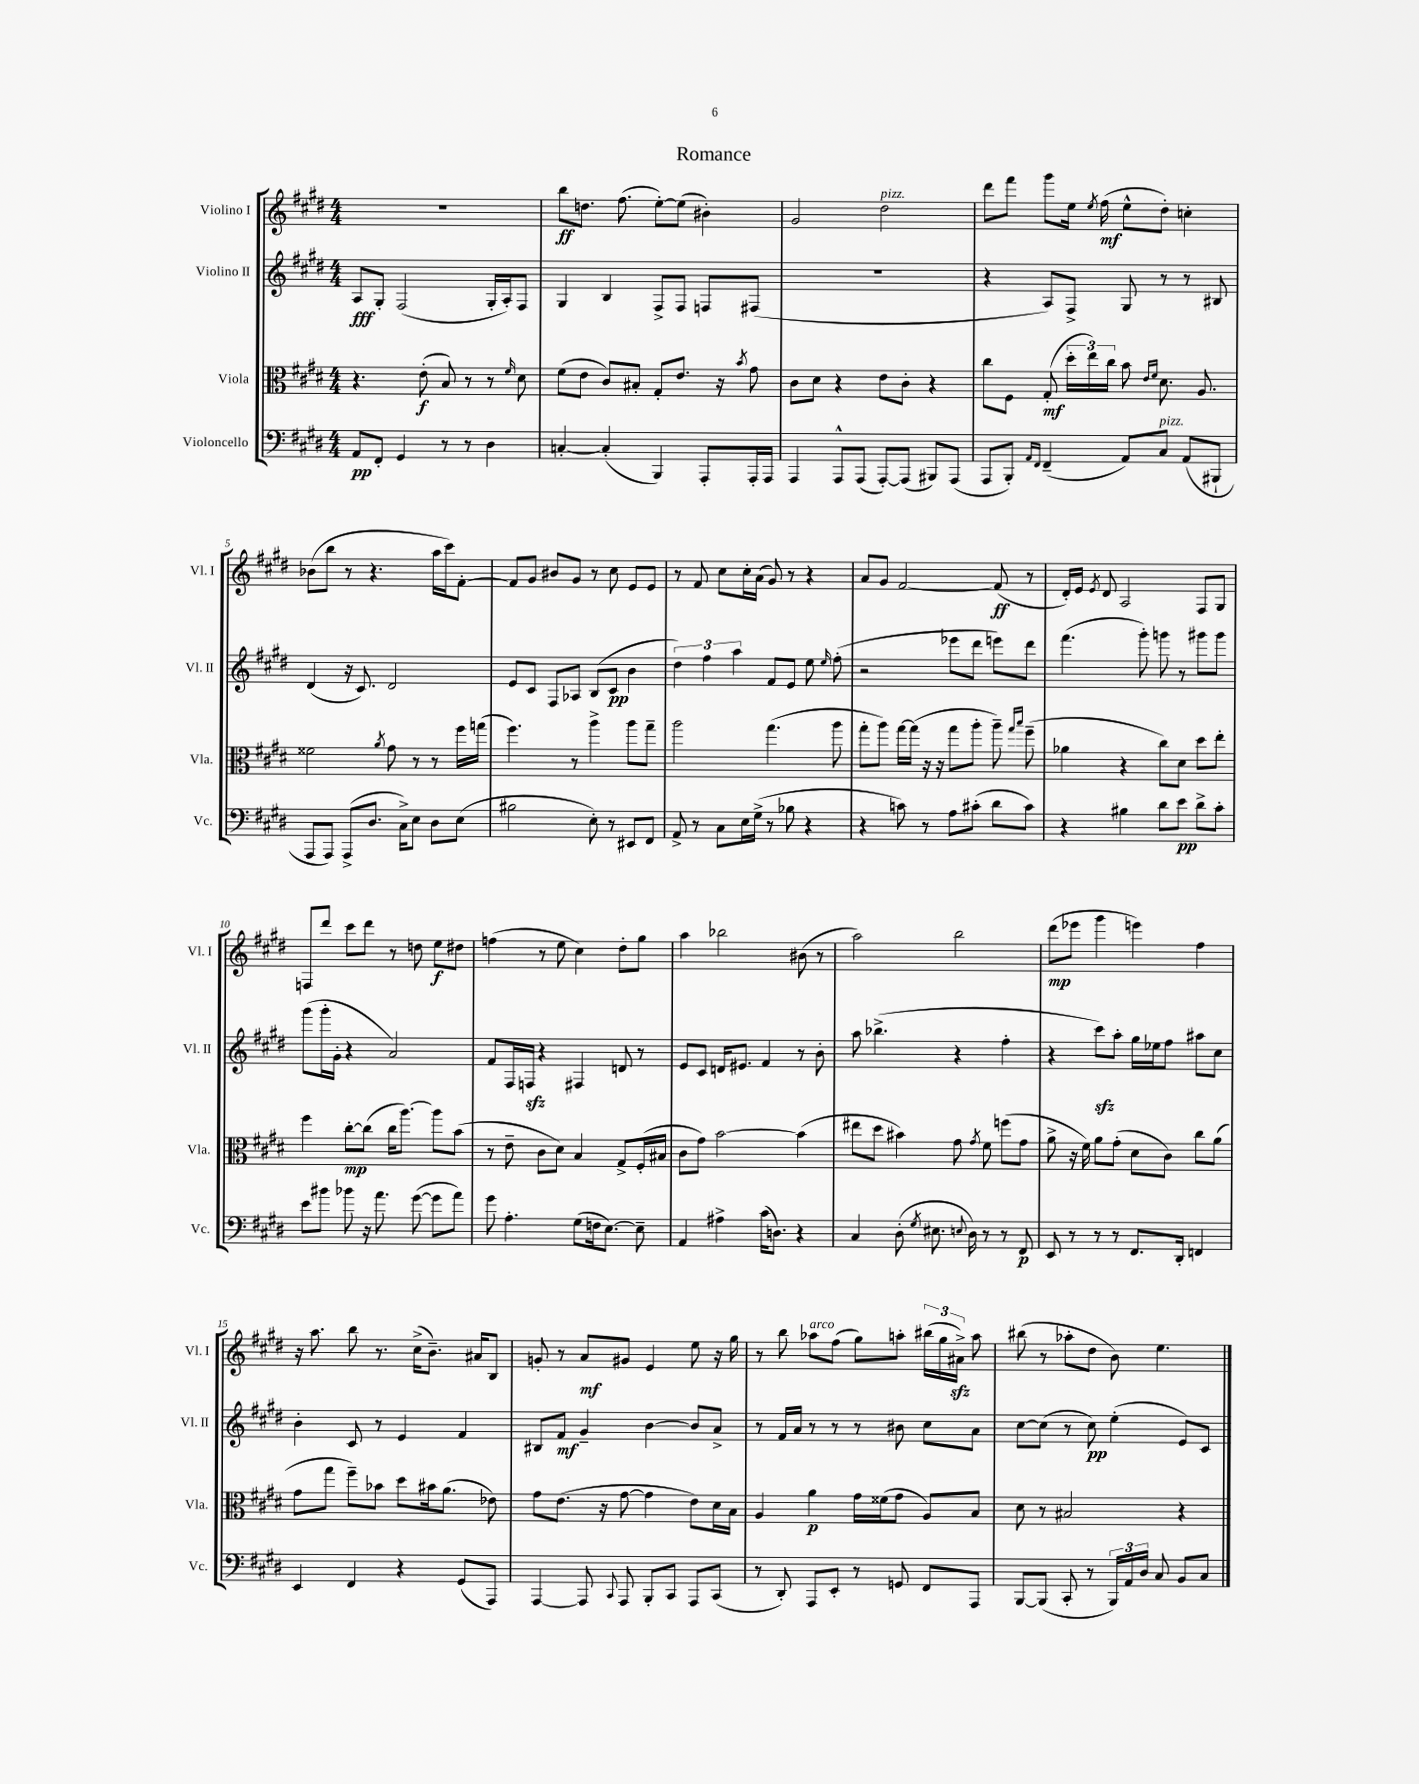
\header { title = "Romance" }
<<
\new StaffGroup <<
\new Staff = "s0" \with { instrumentName = "Violino I" shortInstrumentName = "Vl. I" } {
    \clef treble \key e \major \numericTimeSignature \time 4/4
    \autoBeamOff R1 |
    b''8[\ff d''8.] fis''8.( e''8[~-.) e''8]( bis'4-.) |
    gis'2 dis''2^\markup { \italic "pizz." } |
    dis'''8[ fis'''8] gis'''8[ e''16] \acciaccatura { e''8 } fis''16\mf( e''8[-^ dis''8]-.) c''4-. |
    bes'8[( b''8] r8 r4. a''16[ cis'''16) fis'8]~-. |
    fis'8[ gis'8] bis'8[ gis'8] r8 cis''8 e'8[ e'8] |
    r8 fis'8 cis''8[ cis''16-. a'16]( gis'8) r8 r4 |
    a'8[ gis'8] fis'2~ fis'8\ff( r8 |
    dis'16[-.) e'16] \acciaccatura { e'8 } dis'8 a2 fis8[ gis8] |
    f8[ dis'''8] cis'''8[ dis'''8] r8 d''8 e''8[\f dis''8] |
    f''4( r8 e''8 cis''4) dis''8[-. gis''8] |
    a''4 bes''2 bis'8( r8 |
    a''2) b''2 |
    dis'''8[\mp( ees'''8] gis'''4 e'''4) fis''4 |
    r16 a''8. b''8 r8. cis''16[->( b'8.]--) ais'16[ b8] |
    g'8-. r8 a'8[\mf gis'8] e'4 e''8 r16 gis''16 |
    r8 b''8 aes''8[^\markup { \italic "arco" } fis''8]( gis''8[) a''8]-. \tuplet 3/2 { bis''16[( gis''16 ais'16]->\sfz) } a''8 |
    bis''8( r8 aes''8[-. dis''8] b'8) e''4. \bar "|." |
}
\new Staff = "s1" \with { instrumentName = "Violino II" shortInstrumentName = "Vl. II" } {
    \clef treble \key e \major \numericTimeSignature \time 4/4
    \autoBeamOff a8[\fff gis8]-. fis2( gis16[-. a16-.) fis8] |
    gis4 b4 fis8[-> fis8] f8[ fis8]( |
    R1 |
    r4 a8[) fis8]-> gis8 r8 r8 bis8 |
    dis'4( r16 cis'8.) dis'2 |
    e'8[ cis'8] fis8[ aes8] b8[( cis'8]\pp b'4 |
    \tuplet 3/2 { dis''4) fis''4 a''4 } fis'8[ e'8] e''8 \grace { e''16 } fis''8-.( |
    r2 ees'''8[ dis'''8] e'''8[) dis'''8] |
    fis'''4.( gis'''8-.) g'''8 r8 gis'''8[ gis'''8] |
    gis'''8[( gis'''16-. gis'16]-. r4 a'2) |
    fis'8[ fis16 f16]\sfz r4 fis4 d'8 r8 |
    e'8[ cis'8] d'16[ eis'8.] fis'4 r8 b'8-. |
    a''8 bes''4.->( r4 fis''4-. |
    r4 cis'''8[\sfz) a''8]-. gis''16[ ees''16 fis''8] ais''8[ cis''8] |
    b'4-. cis'8 r8 e'4 fis'4 |
    bis8[ fis'8]\mf gis'4-- b'4~ b'8[ a'8]-> |
    r8 fis'16[ a'16] r8 r8 r8 bis'8 cis''8[ a'8] |
    cis''8[~ cis''8]( r8 cis''8\pp) e''4-.( e'8[) cis'8] \bar "|." |
}
\new Staff = "s2" \with { instrumentName = "Viola" shortInstrumentName = "Vla." } {
    \clef alto \key e \major \numericTimeSignature \time 4/4
    \autoBeamOff r4. e'8-.\f( b8) r8 r8 \grace { fis'16 } dis'8 |
    fis'8[( e'8] cis'8[) bis8]-. gis8[-. e'8.] r16 \acciaccatura { b'8 } gis'8 |
    cis'8[ dis'8] r4 e'8[ cis'8]-. r4 |
    cis''8[ fis8] gis8-.\mf( \tuplet 3/2 { dis''16[-. e''16) cis''16] } b'8 \grace { e'16[ fis'16] } dis'8. a8. |
    fisis'2 \acciaccatura { a'8 } gis'8 r8 r8 fis''16[ g''16]( |
    fis''4.) r8 a''4-> a''8[ gis''8]-- |
    a''2 gis''4.( a''8 |
    gis''8[-. a''8]) gis''16[~ gis''16]( r16 r16 gis''8[ a''8]-. a''8--) \grace { gis''16[ b''16] } fis''8--( |
    aes'4 r4 cis''8[) dis'8] dis''8[ e''8]-. |
    fis''4 cis''8[~-.\mp cis''8]( cis''16[ a''8.]~) a''8[ b'8]( |
    r8 e'8-- cis'8[ dis'8]) b4 gis8[-> fis16-.( bis16] |
    cis'8[ gis'8]) b'2~ b'4( |
    eis''8[ dis''8] bis'4) gis'8 \acciaccatura { gis'8 } fis'8 f''8[( gis'8] |
    a'8-> r16 fis'16) a'8[ gis'8]-.( dis'8[ cis'8]) cis''8[ a'8]( |
    gis'8[ gis''8] fis''8[--) bes'8] dis''8[ bis'16 a'8.]( ees'8) |
    gis'8[ e'8.]( r16 gis'8~ gis'4 e'8[) dis'16 b16] |
    a4 a'4\p gis'16[ fisis'16( gis'8] a8[) b8] |
    dis'8 r8 bis2 r4 \bar "|." |
}
\new Staff = "s3" \with { instrumentName = "Violoncello" shortInstrumentName = "Vc." } {
    \clef bass \key e \major \numericTimeSignature \time 4/4
    \autoBeamOff a,8[\pp fis,8]-. gis,4 r8 r8 dis4 |
    c4~-. c4-.( b,,4) a,,8[-. a,,16-. a,,16] |
    a,,4 a,,8[-^ a,,8]( a,,8[~-.) a,,8]( bis,,8[) a,,8]( |
    a,,8[ b,,8]-.) \grace { a,16[ fis,16] } fis,4--( a,8[) cis8]^\markup { \italic "pizz." } a,8[( bis,,8]-! |
    a,,8[ a,,8]) a,,8[->( dis8.] cis16[->) e8] dis8[ e8]( |
    bis2 e8-.) r8 eis,8[ fis,8] |
    a,8-> r8 cis8[ e16 gis16]->( r8 bes8 r4 |
    r4 c'8) r8 a8[ cis'8]-.( dis'8[ cis'8]) |
    r4 bis4 dis'8[ e'8]\pp dis'8[-> cis'8]-. |
    e'8[ bis'8] bes'8 r16 a'8. gis'8~( gis'8[ a'8]) |
    gis'8 a4.-. gis8[( f16 e8.]~) e8-- |
    a,4 ais4-> cis'16[( d8.]) r4 |
    cis4 dis8-.( \acciaccatura { gis8 } eis8. \appoggiatura { e8 } dis16) r8 r8 fis,8\p |
    e,8 r8 r8 r8 fis,8.[ dis,16]-. f,4 |
    e,4 fis,4 r4 gis,8[( a,,8]) |
    a,,4~ a,,8 \appoggiatura { cis,8 } a,,8 b,,8[-. cis,8] a,,8[ cis,8]( |
    r8 dis,8-.) a,,8[ e,8]-. r8 g,8 fis,8[ a,,8] |
    b,,8[~ b,,8]( cis,8-. r8 \tuplet 3/2 { b,,16[) a,16 dis16] } cis8 b,8[ cis8] \bar "|." |
}
>>
>>
